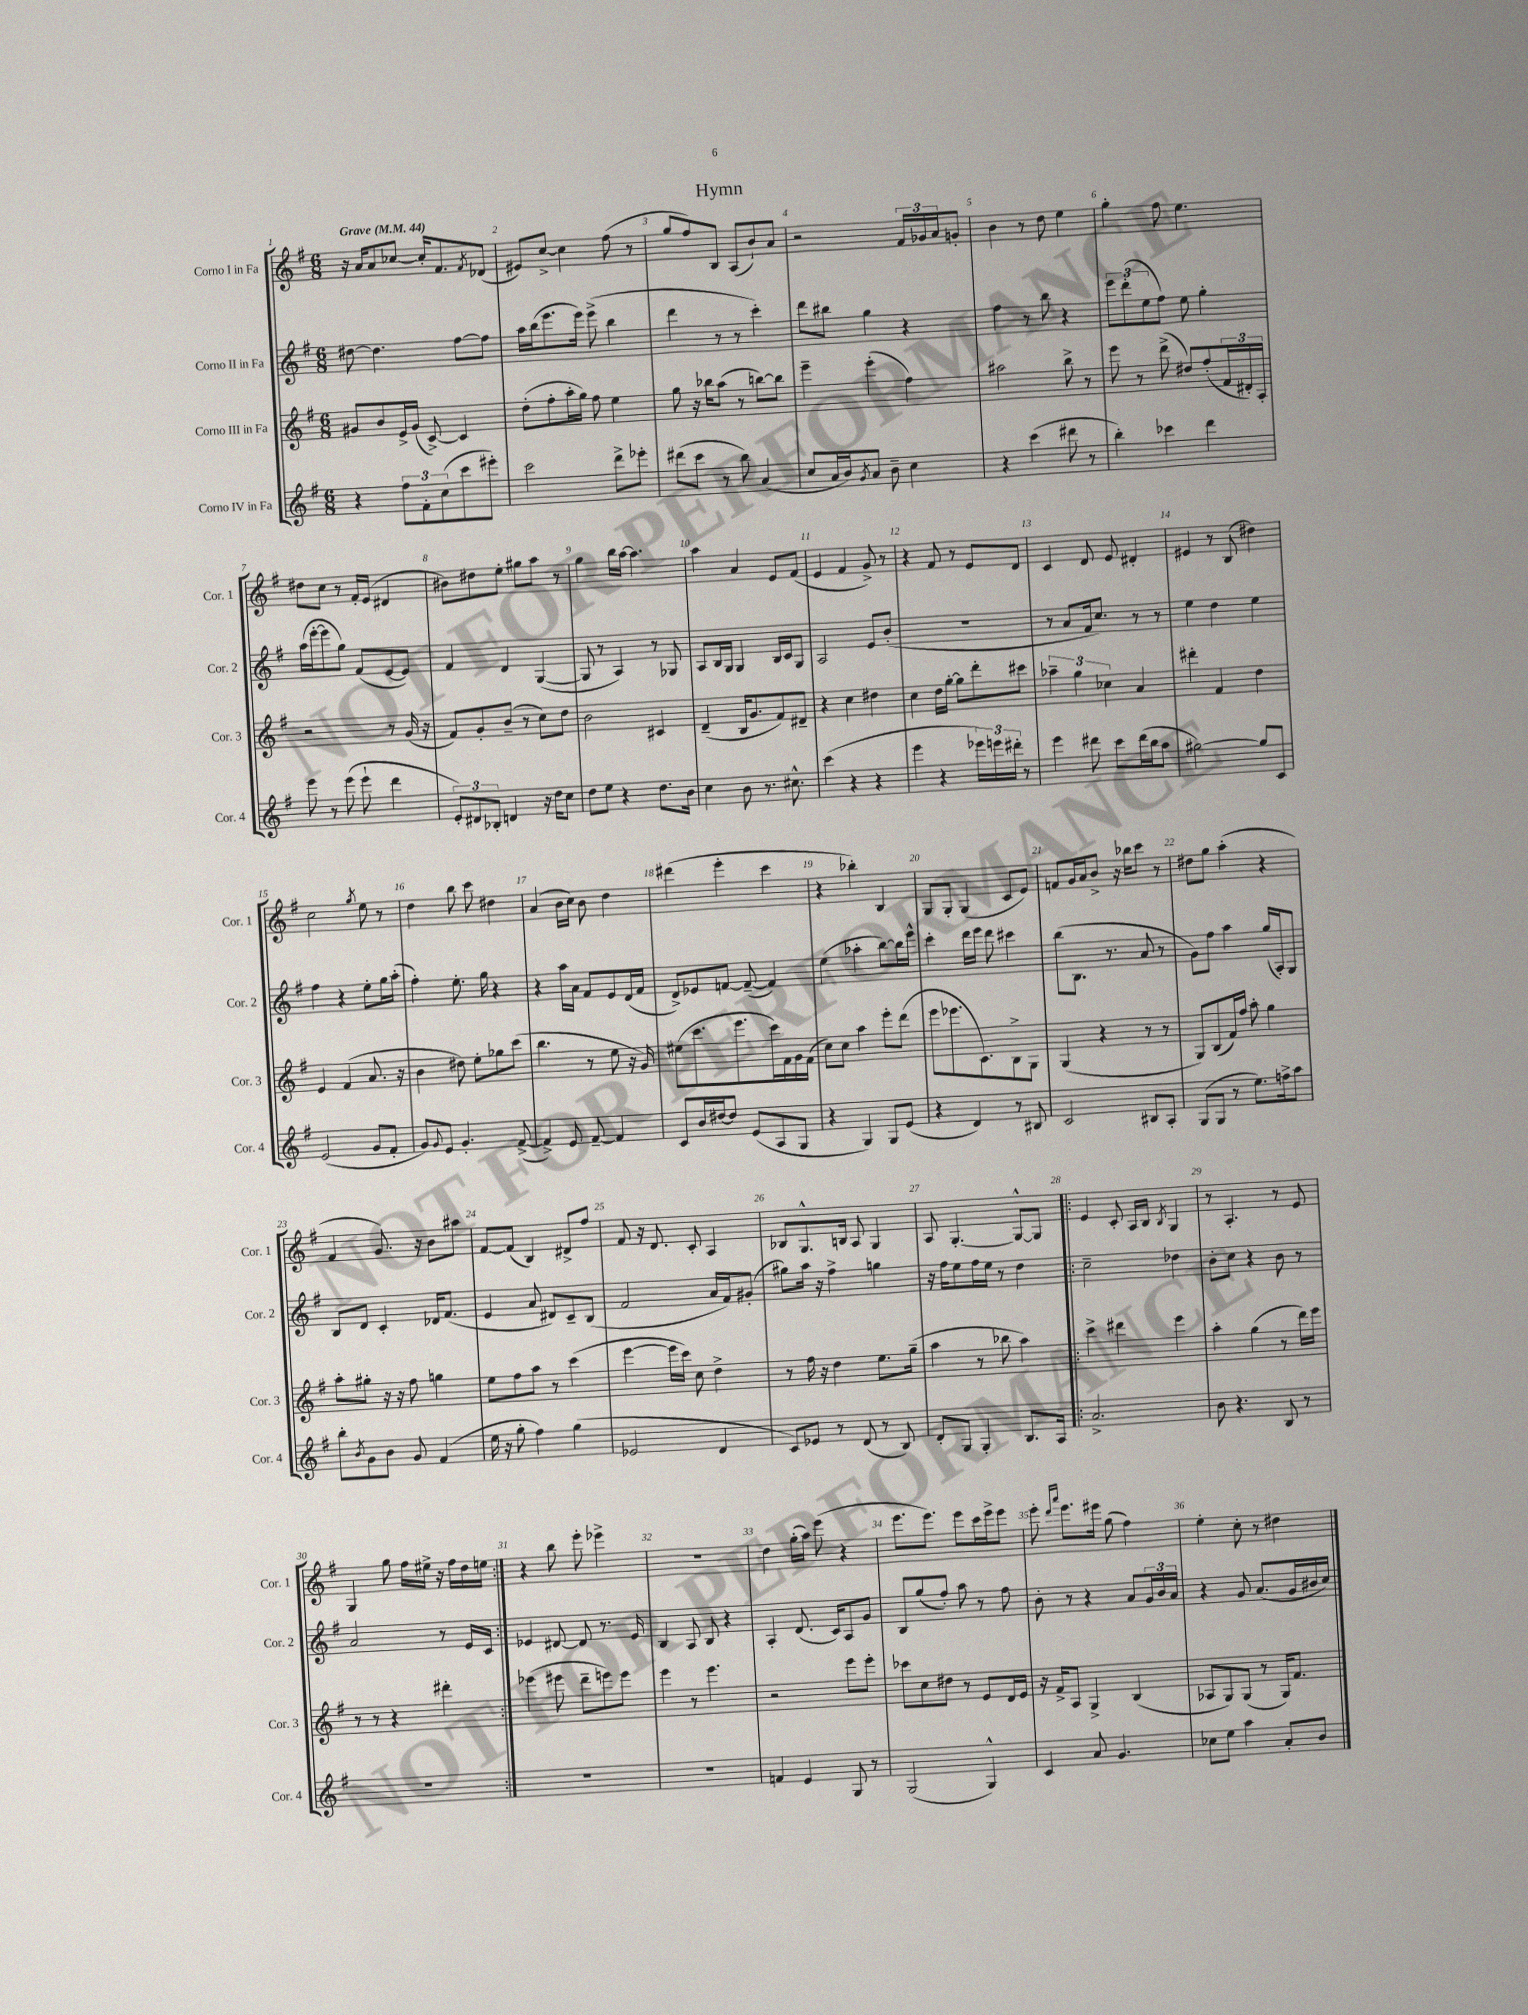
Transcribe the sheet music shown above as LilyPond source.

\header { title = "Hymn" }
<<
\new StaffGroup <<
\new Staff = "s0" \with { instrumentName = "Corno I in Fa" shortInstrumentName = "Cor. 1" } {
    \clef treble \key g \major \numericTimeSignature \time 6/8 \tempo "Grave" 4 = 44
    r16 a'16 a'8 ces''8~ ces''16-. fis'8. \acciaccatura { fis'8 } des'8( |
    eis'8) c''8~-> c''4 fis''8( r8 |
    g''8 fis''8) b8 a8( b'8-!) a'8 |
    r2 \tuplet 3/2 { fis'16 ges'16 a'16 } g'8-. |
    b'4 r8 d''8 e''4 |
    g''4-. fis''8 e''4. |
    dis''8 c''8 r8 fis'16-. e'16( dis'4 |
    bis'8) dis''8 e''8-. gis''8 a''8 r8 |
    g''4 b''16 a''16~ a''4. |
    a''4 a'4 e'8 fis'8( |
    e'4 fis'4 g'8->) r8 |
    r4 fis'8 r8 e'8 d'8 |
    c'4 d'8 e'8 dis'4-. |
    eis'4 r8 b8( dis''4) |
    c''2 \acciaccatura { g''8 } e''8 r8 |
    d''4 b''8 c'''8 dis''4 |
    a'4( b'16 c''16) b'8 d''4 |
    dis'''4( e'''4-. c'''4 |
    r4 bes''4-.) b4 |
    g8 g8-. g4( c'8 e'8) |
    f'8 g'16 a'16 b'8-> r16 bes''16 c'''8 r8 |
    dis''8 g''8 a''4-.( r4 |
    fis'4 g'8.) r16 b'8 ais''8 |
    fis'8~ fis'8( b4) dis'8-> fis''8 |
    fis'8 r16 d'8. c'8-. a4 |
    bes8 g8.-^ b16 a8 g4 |
    a8 g4.~-. g8~-^ g8 |
    \repeat volta 2 { e'4 c'8-. a16 b16 \acciaccatura { b8 } g4 |
    r8 a4.-. r8 e'8 |
    g4 g''8 fis''16 eis''16-> r16 fis''16 d''16 e''16 | }
    r4 b''8 e'''8-. ees'''4-> |
    R2. |
    d''4 g''16-.( a''16) e'''8( r4 |
    e'''8. e'''8.) e'''8 c'''16 e'''16-> e'''8 |
    e'''8-. \grace { d'''16 a'''16 } e'''8. eis'''16 g''8( fis''4) |
    e''4-. c''8-. r8 dis''4 \bar "|." |
}
\new Staff = "s1" \with { instrumentName = "Corno II in Fa" shortInstrumentName = "Cor. 2" } {
    \clef treble \key g \major \numericTimeSignature \time 6/8
    dis''8~ dis''4. fis''8~ fis''8 |
    a''16 b''16( e'''8. e'''16) e'''8->( b''4 |
    d'''4 r8 r8 c'''4-.) |
    d'''8 bis''8 g''4 r4 |
    fis''4 r8 b''8 r4 |
    \tuplet 3/2 { e'''8 d'''8-.( e''8 } fis''8) e''8 g''4-. |
    a''16( e'''16~-. e'''8 g''8) fis'8( e'8~ e'8) |
    fis'4 d'4 g4~( |
    g8 r8 a4) r8 ges8 |
    a8 b16 g16 g4 b16 c'16 g8 |
    a2 e'8 b'8-.( |
    R2. |
    r8 a'8 fis'16 c''8.) r8 r8 |
    e''4 d''4 e''4 |
    fis''4 r4 e''8-. g''16 a''16-.( |
    fis''4-.) e''8.-. g''16 r4 |
    r4 a''16 a'16 fis'8 e'8 d'16( fis'16 |
    d'8->) ees'8 f'8~ f'8~--( f'4) |
    e''4( aes''4-. b''8~) b''16 e'''16-^ |
    c'''4-. d'''16 e'''16 d'''8 cis'''4 |
    b''8( b8. r8. a'8 r8 |
    g'8) fis''8 a''4 g''16( a16-.) g8 |
    b8 d'8 c'4-. des'16 fis'8.( |
    e'4 a'8 dis'8) c'8-- b8( |
    fis'2 a'16 fis'16) gis'8-.( |
    gis''8) a''16 r16 fis''4-> g''4 |
    r16 fis''16 e''8 fis''16 e''16 r8 d''4 |
    \repeat volta 2 { c''2-- des''4 |
    b'8-. c''8 r4 b'8 r8 |
    a'2 r8 e'16 c'16 | }
    ees'4 dis'8~ dis'8 r8. ees'16 |
    b4 a8 b8 r4 |
    a4-. d'8.( c'16) a8 g'8 |
    b8 g''8( fis''8-.) a''8 r8 fis''8 |
    b'8-. r8 r4 a'8 \tuplet 3/2 { g'16 b'16 a'16 } |
    r4 g'8 a'8.( g'16 bis'16 c''16) \bar "|." |
}
\new Staff = "s2" \with { instrumentName = "Corno III in Fa" shortInstrumentName = "Cor. 3" } {
    \clef treble \key g \major \numericTimeSignature \time 6/8
    gis'8 b'8 e'16-> gis'16( c'8~->) c'4 |
    d''8-.( fis''8-. a''16-. g''16) fis''8 e''4 |
    g''8 r16 bes''16 a''8( r8 b''8~) b''8 |
    e'''4-- e'''4-.( fis''4) |
    ais''2 b''8-> r8 |
    e'''8 r8 d'''8->( dis''8) fis''8-.( \tuplet 3/2 { fis'16 dis'16-.) a16-. } |
    r2 r8 g'16( r16 |
    fis'8) g'8-. b'8--( r8 c''8) d''8 |
    b'2 cis'4 |
    d'4--( b16 g'8. fis'8) dis'8-- |
    r4 c''4 dis''4 |
    c''4 d''16 g''16~-. g''8 d'''8-. cis'''8 |
    \tuplet 3/2 { aes''4-- g''4 ces''4 } a'4 |
    dis'''4-. fis'4 d''4 |
    e'4 fis'4( a'8. r16 |
    b'4 dis''8) e''8-. ges''8 c'''8( |
    b''4. r8 e''8 r16 g'16) |
    eis''8( c'''8. e'''8. c'''16) fis'16 g'16 fis'16( |
    c''8) c''8 a''4 e'''8-. d'''8( |
    e'''8 ees'''8. c'8.) b8-> g8 |
    g4( r4 r8 r8 |
    g8) b8( fis'16) fis''16 a''8-. g''4 |
    a''8-. gis''8-. r16 r16 fis''8 g''4 |
    e''8 fis''8 a''8 r8 c'''4( |
    e'''4~ e'''16 c'''16) c''8 d''4-> |
    r8 fis''16 r16 d''4 e''8. g''16--( |
    a''4 r8 bes''8 a''4) |
    \repeat volta 2 { c'''4-> dis'''4 e'''4 |
    a''4-. g''4( r8 d'''16) e'''16 |
    r8 r8 r4 dis'''4-. | }
    ees'''4( eis'''8 d'''8-- e'''8) e'''8 |
    e'''4 r8 e'''4. |
    r2 e'''8 e'''8-. |
    ces'''8 c''8 dis''8 r8 e'8 d'16 e'16 |
    r16 fis'16-> a8 g4-> b4( |
    aes8 g8) g8( r8 g16) fis'8. \bar "|." |
}
\new Staff = "s3" \with { instrumentName = "Corno IV in Fa" shortInstrumentName = "Cor. 4" } {
    \clef treble \key g \major \numericTimeSignature \time 6/8
    r4 \tuplet 3/2 { fis''8 fis'8-. c''8( } c'''8 eis'''8-.) |
    c'''2 d'''8-> ees'''8-. |
    dis'''8( c'''8 r8 b''8) a'4( |
    c''8 a'16 b'16) \acciaccatura { g'8 } a'8 b'8-- c''4 |
    r4 c'''4( dis'''8 r8 |
    b''4-.) ces'''4 d'''4 |
    e'''8 r8 e'''8( e'''8-! d'''4 |
    \tuplet 3/2 { e'8-.) dis'8 bes8-. } d'4 r16 d''16 c''8 |
    d''8 e''8 r4 d''8. b'16 |
    c''4 b'8 r8. cis''8.-^ |
    c'''4( r4 r4 |
    e'''4 r4 \tuplet 3/2 { ees'''16) e'''16 dis'''16-. } r8 |
    e'''4 dis'''8 c'''8 dis'''16( b''16 a''8 |
    gis''2~) gis''8 c'8 |
    e'2( g'8 fis'8-. |
    g'8) \appoggiatura { g'8 } e'8 g'4.-. fis'8~->( |
    fis'4->) e'8 fis'8~-- fis'4 |
    c'8 b'16 dis''16~ dis''8 e'8( a8 g8 |
    r4 g4) g8 e'8( |
    r4 d'4) r8 bis8 |
    c'2 bis8 a8-. |
    g8( g8 r8 e''8.) f''16-> a''8 |
    b''8-. \acciaccatura { b'8 } g'8 b'8 g'8 fis'4( |
    e''16 r16 g''8-. fis''4) g''4( |
    ees'2 d'4 |
    c'8) ees'8 r8 d'8( r8 b8) |
    d'8-. g8 g4-. b8. a16 |
    \repeat volta 2 { a'2.-> |
    b'8 r4. b8 r8 |
    R2. | }
    R2. |
    R2. |
    f'4 e'4 g8 r8 |
    g2( g4-^) |
    c'4 a'8 g'4. |
    ces''8 e''8 a''4 a'8-. b'8 \bar "|." |
}
>>
>>
\layout { \context { \Score \override BarNumber.break-visibility = ##(#f #t #t) barNumberVisibility = #all-bar-numbers-visible } }
